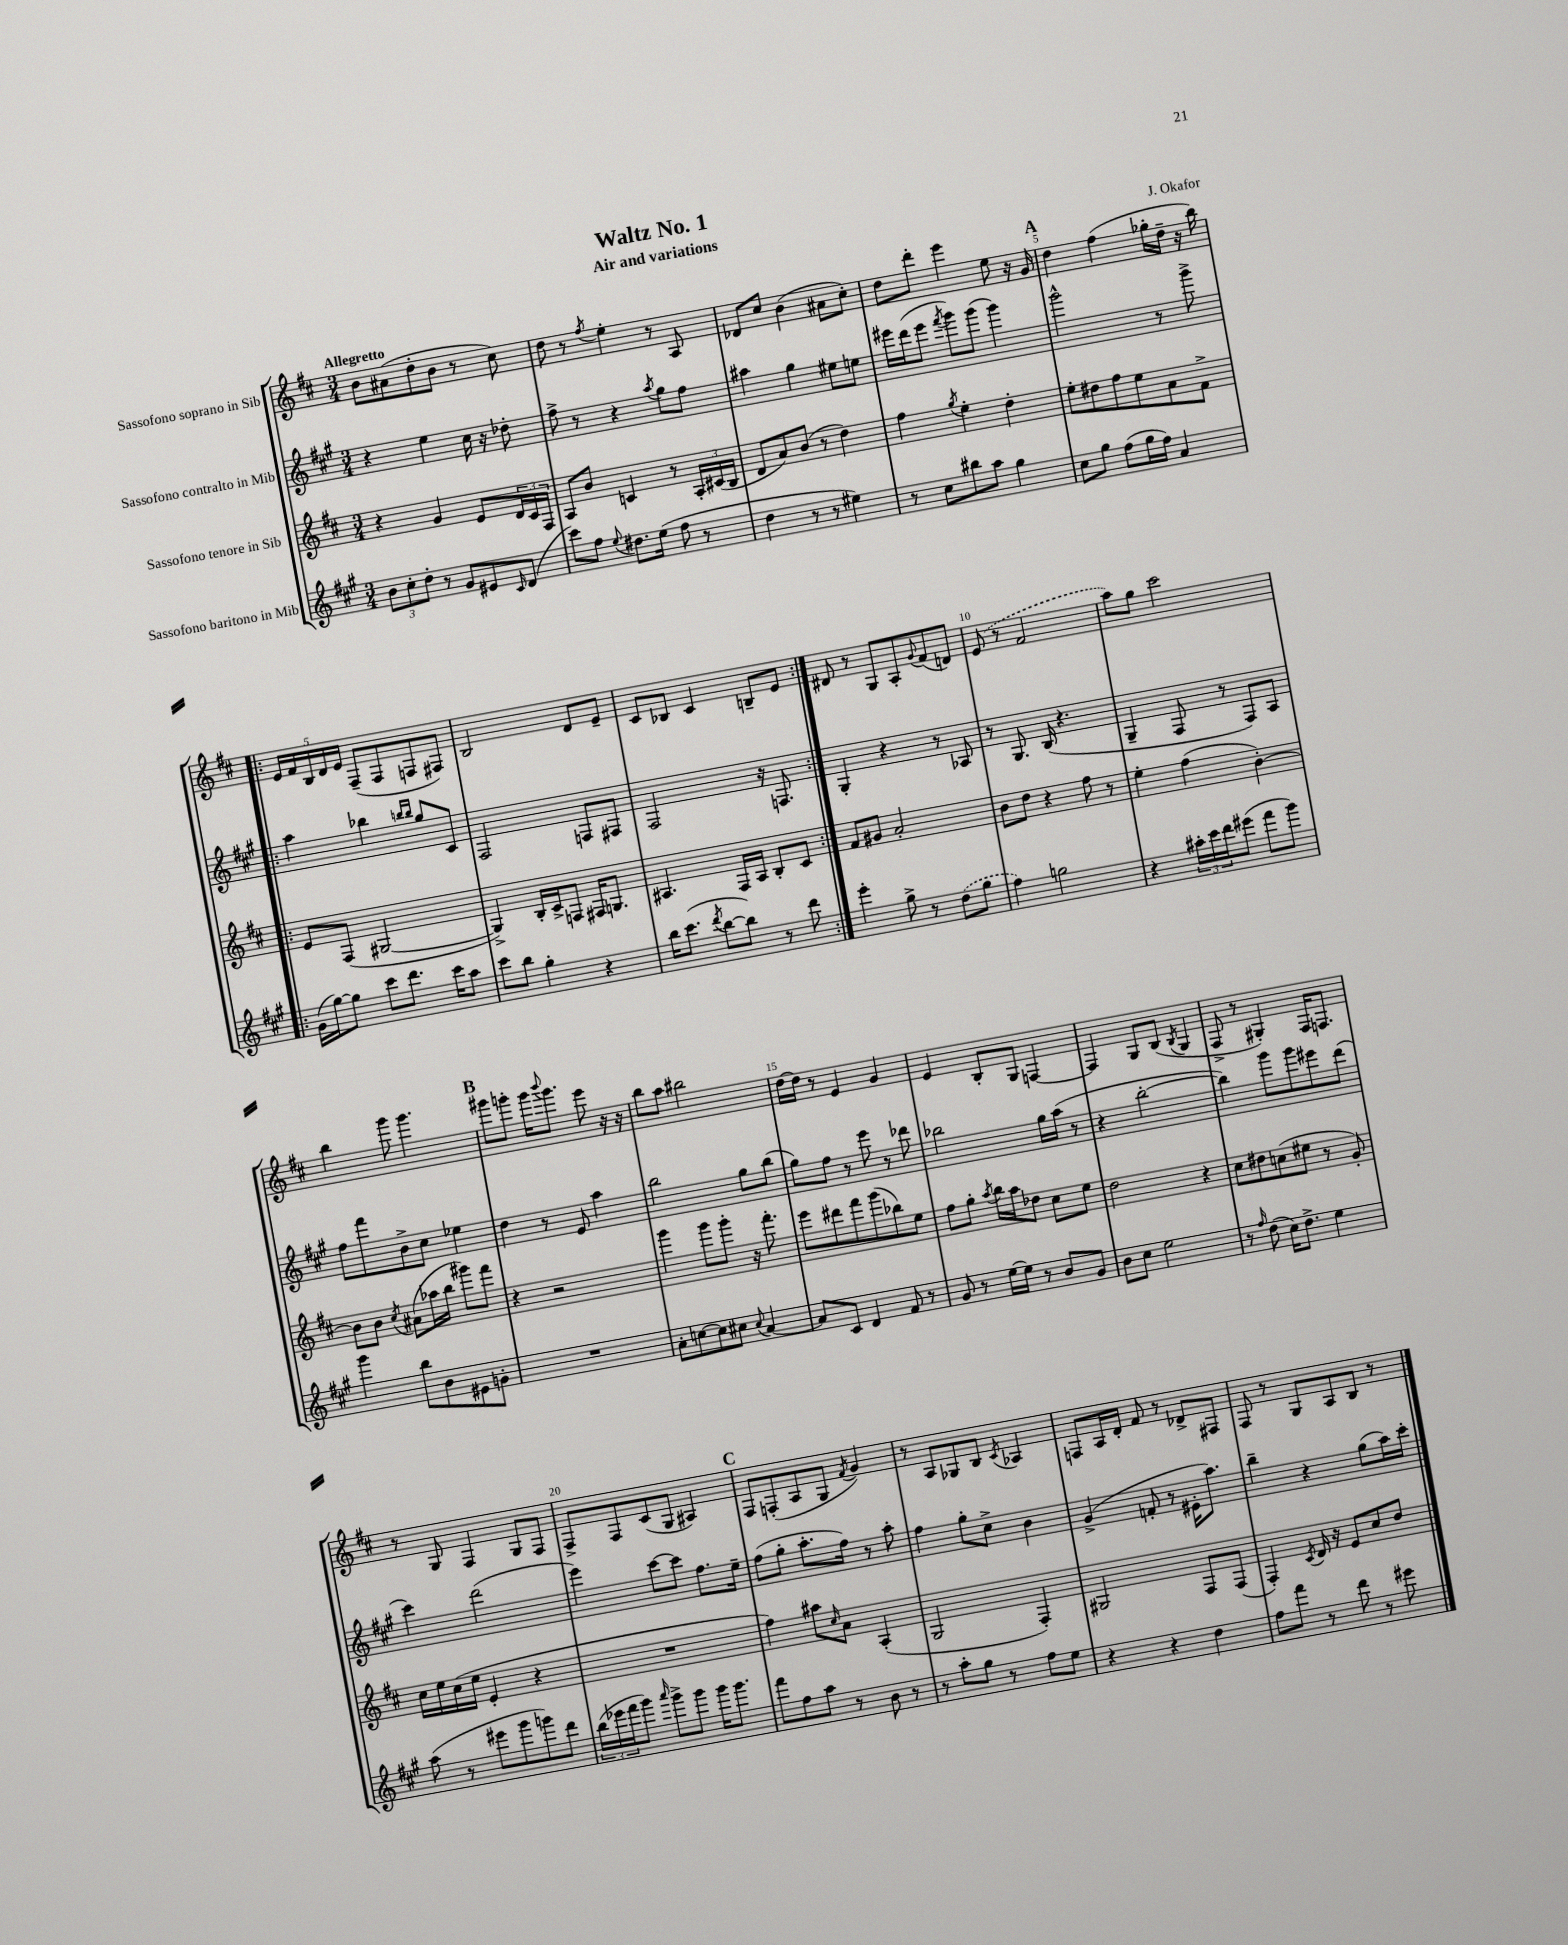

**kern	**kern	**kern	**kern
*staff4	*staff3	*staff2	*staff1
*clefG2	*clefG2	*clefG2	*clefG2
*k[f#c#g#]	*k[f#c#]	*k[f#c#g#]	*k[f#c#]
*M3/4	*M3/4	*M3/4	*M3/4
12b	4r	4r	8b
12cc#'	.	.	.
.	.	.	(8a#
12dd'	.	.	.
8r	4g	4ee	8dd'
8g#	.	.	8b
8e#	8e	16cc#	8r
.	.	16r	.
16qqc#	.	.	.
(8d	24d	8dd-'	8cc#)
.	24c#	.	.
.	24F#	.	.
=	=	=	=
8ccc#)	8A	8ff#^	8dd
8ff#	8b	8r	8r
8qqee	.	.	8qff#
8.dd#	4c	4r	4ee'
(16ee	.	.	.
.	.	8qaa	.
8ff#	8r	8gg#	8r
8r	24A'	8ff#	8A
.	(24c#	.	.
.	24B	.	.
=	=	=	=
4dd	8d	4aa#	8d-
.	8a)	.	8cc#
8r	(8b	4gg#	(4b
8r	8r	.	.
4ee#)	4dd)	8ee#	8a#
.	.	8ee	8cc#')
=	=	=	=
8r	4ff#	16eee#	8dd
.	.	(16ddd	.
8cc#	.	8eee#	8ddd'
.	8qgg	8qfff#	.
8bb#	4ee'	8ggg#)	4eee
8aa	.	(8ggg#	.
4gg#	4dd'	4ggg#)	8ee
.	.	.	16r
.	.	.	16g
=	=	=	=
8cc#	8ee'	2ggg#^^	4dd
8gg#	8dd#	.	.
(8ff#	8ff#	.	(4ff#
16gg#	8ee	.	.
16ff#)	.	.	.
4a	8a	8r	16gg-'
.	.	.	16dd~
.	8f#^	8ggg#^	16r
.	.	.	16bb)
=!|:	=!|:	=!|:	=!|:
(16g#	8e	4aa	20e
.	.	.	20f#
[16gg#)	.	.	.
.	.	.	20B
8gg#]	(8F#	.	.
.	.	.	20d
.	.	.	20e
8ccc#	[2G#	4bb-	(8F#~
8.ddd	.	.	8F#
.	.	16qqbb	.
.	.	16qqbb	.
.	.	8gg#	8F
16ccc#	.	.	.
8aa	.	8c#	8F#)
=	=	=	=
8ccc#	4G#^])	2F#	2B
8bb	.	.	.
4gg#'	16B'	.	.
.	16c#^	.	.
.	8F	.	.
4r	16F#	8F	8d
.	8.G	.	.
.	.	8F#	8e~
=	=	=	=
16bb	4.A#	2F#	8c#
(8.ccc#	.	.	.
.	.	.	8B-
8qddd	.	.	.
[8bb	.	.	4c#
8bb])	16F#	.	.
.	16A#	.	.
8r	8B'	16r	8B~
.	.	8.F	.
8ddd	8c#	.	8e
=:|!	=:|!	=:|!	=:|!
4eee'	8f#	4G#'	8d#
.	8g#	.	8r
8gg#^	2a'	4r	8G
8r	.	.	8A'
.	.	.	8qqg
(8dd	.	8r	(8f#
8gg#	.	8A-	8d)
=	=	=	=
4ff#)	8b	8r	(8e
.	8dd	8.G#	8r
2gg	4r	.	2f#
.	.	(16B	.
.	.	4.r	.
.	8ff#	.	.
.	8r	.	.
=	=	=	=
4r	4ee'	4G#~	8aa)
.	.	.	8gg
24aa#'	(4ff#	8F#	2ccc#
24ccc#	.	.	.
24ddd	.	.	.
(8eee#	.	8r	.
8fff#	[4b')	8F#)	.
8ggg#)	.	8A	.
=	=	=	=
4ggg#	8b]	8ff#	4bb
.	8b	8fff#	.
.	8qcc#	.	.
8bb	(8a#	8b^	8ggg
8b	16aa-	8cc#	4.ggg
.	16bb	.	.
8e#	8ggg#)	4ee-	.
8g'	8fff#	.	.
=	=	=	=
2.r	4r	4dd	8ggg#
.	.	.	8ggg'
.	2r	8r	16ggg
.	.	.	8qqbbb
.	.	.	8.ggg
.	.	8e	.
.	.	4aa	8eee
.	.	.	16r
.	.	.	16r
=	=	=	=
8a'	4ggg	2bb	8bb
[8cc	.	.	8aa
8cc]	8ggg	.	2bb#
8cc#	8ggg'	.	.
8qqcc#	.	.	.
[4a	16r	8gg#	.
.	8.fff#'	.	.
.	.	(8bb	.
=	=	=	=
8a]	8eee	8gg#)	[16dd
.	.	.	16dd]
8c#	8ddd#	8ff#	8r
4d	8fff#	8r	4e
.	(8ggg	8eee	.
8f#	8bb-)	8r	4g
8r	8ee	8ddd-	.
=	=	=	=
8g#	8ff#	2bb-	4e
8r	8gg'	.	.
.	8qaa	.	.
[16ee	16bb	.	8B'
16ee]	16aa	.	.
8r	8dd-	.	8G
8b	8cc#	16gg#	[4F
.	.	(16aa	.
8g#	8ee	8r	.
=	=	=	=
8b	2dd	4r	4F]
8cc#	.	.	.
2ee	.	[2bb'	8G
.	.	.	(8B
.	.	.	8qB
.	4r	.	4G
=	=	=	=
8r	8cc#	4bb])	8F#^
16qqff#	.	.	.
(8dd	8dd#	.	8r
16cc#)	(8cc	8ggg#	4G#')
8.dd^	.	.	.
.	8ee#	8ggg#	.
4ee	8r	8eee#	16F#
.	.	.	8.F
.	8g')	(8ddd	.
=	=	=	=
(8aa	16cc#	4ccc#)	8r
.	16ee	.	.
8r	(16cc#	.	8G
.	16ee	.	.
8eee#	4e'	(2ddd	4F#
8ggg#	.	.	.
8ggg)	4r	.	8G
8ddd	.	.	8F#
=	=	=	=
(24bb	2.r	4eee)	8F#^
24eee-	.	.	.
24fff#	.	.	.
8ggg#)	.	.	8F#
16qqaaa	.	.	.
8ggg#^	.	[8ccc#	(8c#
8ggg#	.	8ccc#]	8G
16ggg#	.	8.ff#	4A#)
8.ggg#	.	.	.
.	.	16ee~	.
=	=	=	=
8fff#	4ff#)	(8ff#	8F#
8ff#	.	8gg#'	(8F'
8aa	8aa#	8.aa'	8A
.	16qqcc#	.	.
8r	8a	.	8G
.	.	16ff#)	.
.	.	.	8qf#
8b	(4A'	8r	4g)
8r	.	8aa'	.
=	=	=	=
8r	2G	4ff#	8r
8aa'	.	.	8A
8gg#	.	8gg#'	8G-
8r	.	8cc#^	8B
.	.	.	8qc#
8ff#	4F#')	4b	4A-
8ee	.	.	.
=	=	=	=
4r	2G#	(4g#^	8F
.	.	.	16A
.	.	.	16d'
4r	.	8f'	8f#
.	.	8r	8r
4dd	8F#	16e#'	8d-^
.	.	8.aa)	.
.	(8F#	.	8F#
=	=	=	=
8ff#	4F#')	4bb~	8F#
8fff#	.	.	8r
.	8qc#	.	.
8r	16d	4r	8G
.	16r	.	.
8ddd	8e	.	8A
8r	8cc#	(8gg#	8B
8eee#	8dd	16aa)	8r
.	.	16ccc#'	.
==	==	==	==
*-	*-	*-	*-
